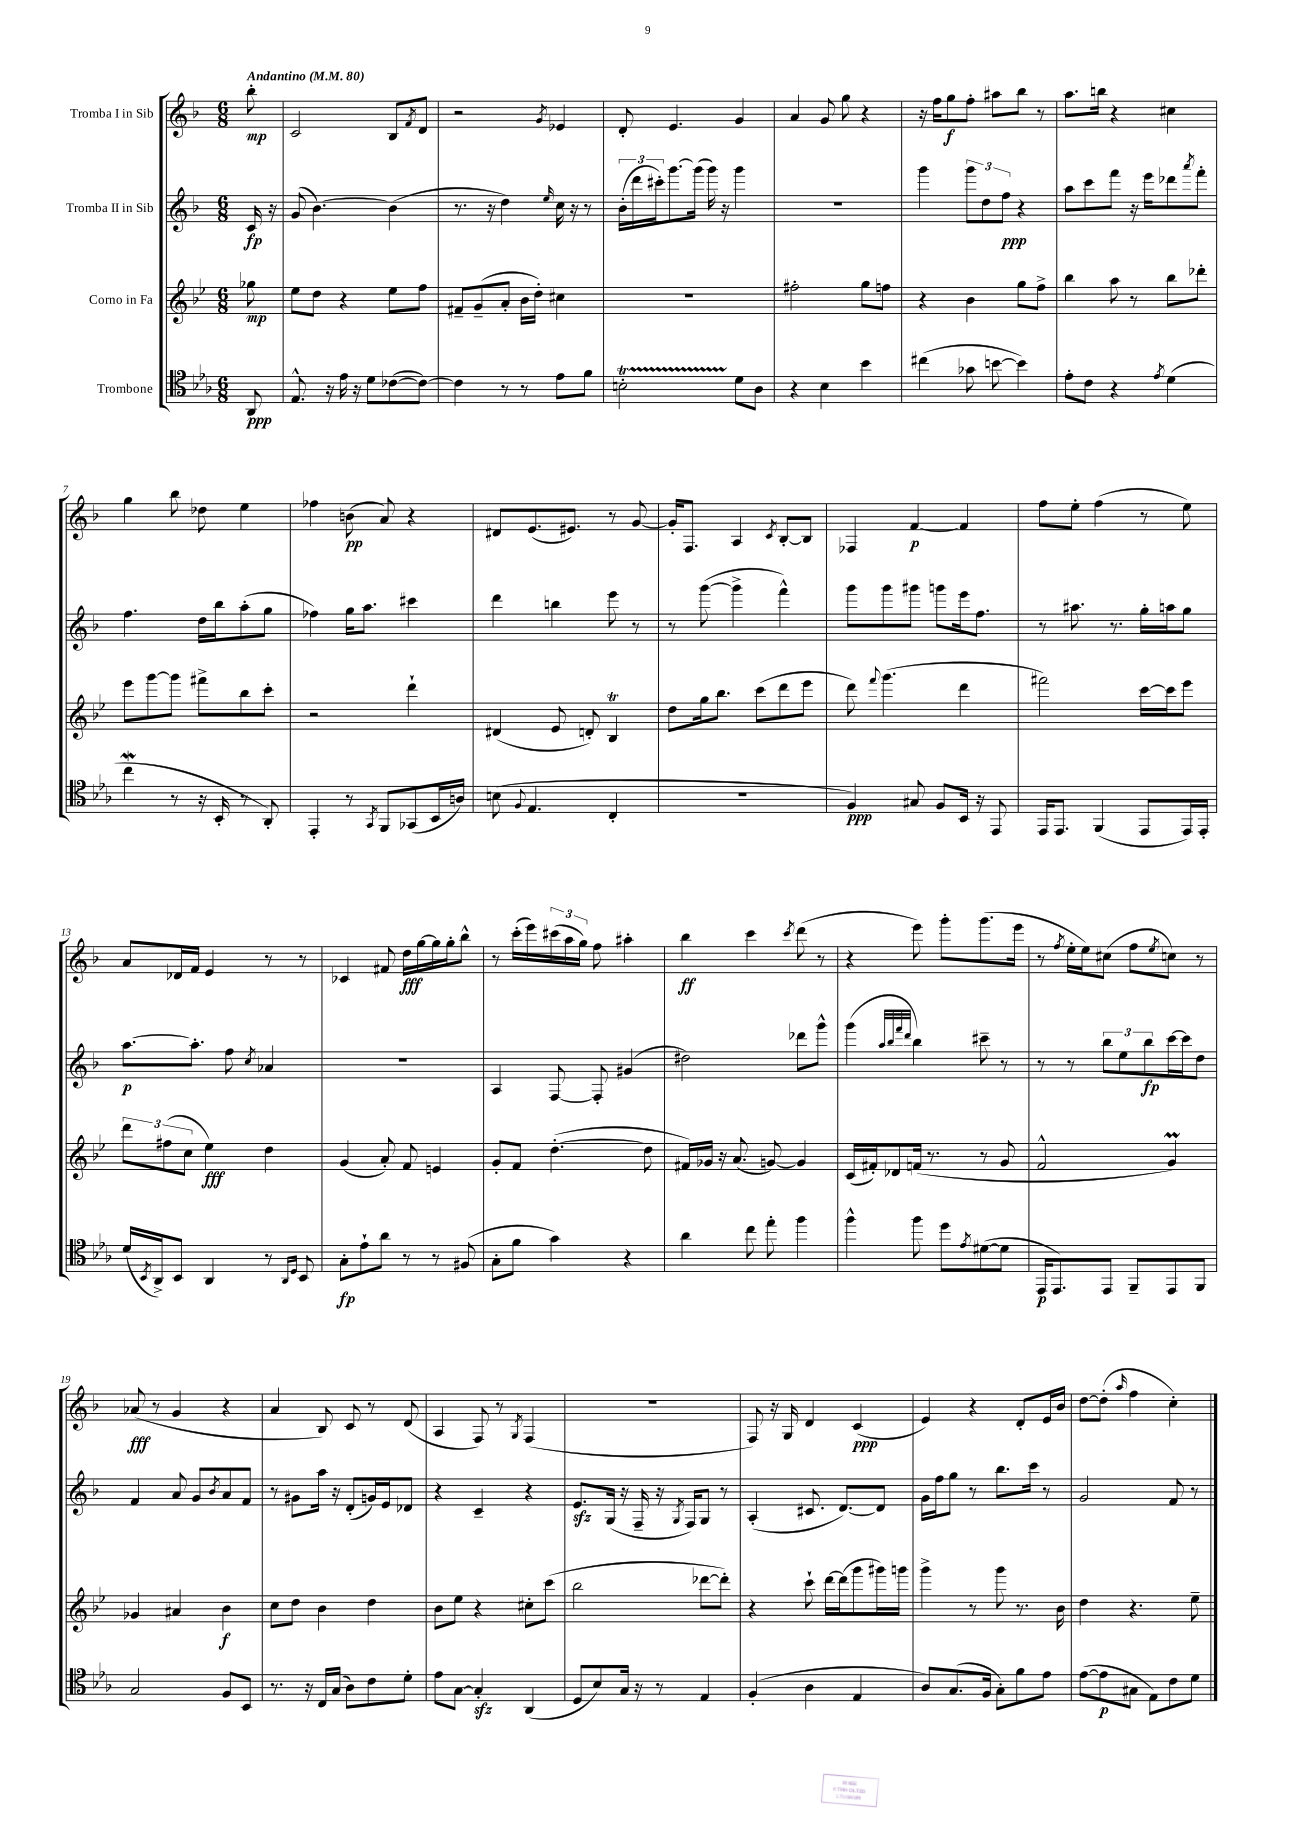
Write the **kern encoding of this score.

**kern	**kern	**kern	**kern
*staff4	*staff3	*staff2	*staff1
*clefC4	*clefG2	*clefG2	*clefG2
*k[b-e-a-]	*k[b-e-]	*k[b-]	*k[b-]
*M6/8	*M6/8	*M6/8	*M6/8
*MM80	*MM80	*MM80	*MM80
8AA-/	8gg-\	16c/	8bb-'\
.	.	16r	.
=	=	=	=
8.E-^^/	8ee-\L	(8g/	2c/
.	8dd\J	[4.b-\)	.
16r	.	.	.
16e-\	4r	.	.
16r	.	.	.
8d\L	.	.	.
([8c-\	8ee-\L	(4b-\]	8B-/L
.	.	.	8qf/
8c-\_J)	8ff\J	.	8d/J
=	=	=	=
4c-\]	8f#~/L	8.r	2r
.	(8g~/	.	.
.	.	16r	.
8r	8a'/J	4dd\)	.
8r	16b-\LL	.	.
.	16dd'\JJ)	.	.
.	.	16qqee/	8qg/
8e-\L	4cc#\	16cc\	4e-/
.	.	16r	.
8f\J	.	8r	.
=	=	=	=
2B'\	2.r	(24b-'\LL	8d'/
.	.	24ddd\	.
.	.	24ccc#'\J)	.
.	.	[8.ggg\	4.e/
.	.	(16ggg\]Jk	.
.	.	16ggg\)	.
.	.	16r	.
8d\L	.	4ggg\	4g/
8A-\J	.	.	.
=	=	=	=
4r	2ff#'\	2.r	4a/
4B-\	.	.	8g/
.	.	.	8gg\
4b-\	8gg\L	.	4r
.	8ff\J	.	.
=	=	=	=
(4cc#\	4r	4ggg\	16r
.	.	.	16ff\LK
.	.	.	8gg\
8g-\	4b-\	12ggg\L	8ff'\J
.	.	12dd\	.
[8b\	.	.	8aa#\L
.	.	12ff\J	.
4b\])	8gg\L	4r	8bb-\J
.	8ff^\J	.	8r
=	=	=	=
8e-'\L	4bb-\	8aa\L	8.aa\L
8c\J	.	8ccc\	.
.	.	.	16bb\Jk
4r	8aa\	8fff\J	4r
.	8r	16r	.
.	.	16eee\LK	.
8qe-/	.	.	.
(4d\	8bb-\L	8ddd-\	4cc#\
.	.	8qaaa/	.
.	8ddd-'\J	8fff'\J	.
=	=	=	=
4cc\	8eee-\L	4.ff\	4gg\
.	[8ggg\	.	.
8r	8ggg\]J	.	8bb-\
16r	8fff#^\L	16dd\LL	8dd-\
16BB-'/	.	16bb-\J	.
8r	8bb-\	(8aa'\	4ee\
8AA-'/)	8ccc'\J	8gg\J	.
=	=	=	=
4EE-'/	2r	4ff-\)	4ff-\
8r	.	16gg\LK	(8b\
.	.	8.aa\J	.
8qGG/	.	.	.
8FF/L	.	.	8a/)
(8GG-/	4ddd`\	4ccc#\	4r
16BB-/L	.	.	.
16A/JJ)	.	.	.
=	=	=	=
(8B\	(4d#/	4ddd\	8d#/L
8qqF/	.	.	.
4.E-/	.	.	(8.e/
.	8e-/	4bb\	.
.	.	.	8.e#/J)
.	8d'/)	.	.
4C'/	4B-/	8eee\	8r
.	.	8r	[8g/
=	=	=	=
2.r	8dd\L	8r	16g'/]LK
.	.	.	8.F/J
.	16gg\k	([8ggg\	.
.	8.bb-\J	.	.
.	.	4ggg^\]	4A/
.	(8ccc\L	.	.
.	.	.	8qc/
.	8ddd\	4fff^^\)	[8B-'/L
.	8eee-\J	.	8B-/]J
=	=	=	=
4F/)	8ddd\)	8ggg\L	4F-/
.	8qqfff/	.	.
.	(4.ggg\	8ggg\	.
8G#/	.	8ggg#\J	[4f/
8F/L	.	8ggg\L	.
16BB-/Jk	4ddd\	16eee\k	4f/]
16r	.	8.ff\J	.
8EE-/	.	.	.
=	=	=	=
16EE-/LK	2fff#\)	8r	8ff\L
8.EE-/J	.	.	.
.	.	8.aa#\	8ee'\J
(4FF/	.	.	(4ff\
.	.	8.r	.
8EE-/L	[16ccc\LL	16gg'\LL	8r
.	16ccc\]J	16aa\J	.
16EE-/L)	8eee-\J	8gg\J	8ee\)
16EE-'/JJ	.	.	.
=	=	=	=
(16d/LL	12ddd\L	[8.aa\L	8a/L
8qBB-/	.	.	.
16AA-^/J)	.	.	.
.	(12ff#\	.	.
8BB-/J	.	.	16d-/L
.	12cc\J	.	.
.	.	8.aa'\]J	16f/JJ
4AA-/	4ee-\)	.	4e/
.	.	8ff\	.
.	.	8qcc/	.
8r	4dd\	4a-/	8r
16qqAA-/LL	.	.	.
16qqD/JJ	.	.	.
8BB-/	.	.	8r
=	=	=	=
8G'\L	(4g/	2.r	4c-/
8e-`\	.	.	.
8a-\J	8a'/)	.	8f#/
8r	8f/	.	16dd\LL
.	.	.	[16gg\
8r	4e/	.	16gg\]
.	.	.	16gg'\J
(8F#/	.	.	8bb-^^\J
=	=	=	=
8G'\L	8g'/L	4A/	8r
8f\J	8f/J	.	(16ccc'\LL
.	.	.	16eee\)
4g\)	([4.dd'\	[8F/	(24ccc#\
.	.	.	24aa\
.	.	.	24gg\JJ)
.	.	8F'/]	8ff\
4r	.	(4g#/	4aa#'\
.	8dd\]	.	.
=	=	=	=
4a-\	16f#/LL)	2dd#\)	4bb-\
.	16g-/JJ	.	.
.	16r	.	.
.	(8.a/	.	.
8cc\	.	.	4ccc\
8ee-'\	[8g/)	.	.
.	.	.	8qccc/
4ff\	4g/]	8ddd-\L	(8ddd\
.	.	8ggg^^\J	8r
=	=	=	=
4ff^^\	(16c/LL	(4ggg\	4r
.	16f#'/J)	.	.
.	8d-/	.	.
.	.	32qqaa/LLL	.
.	.	32qqbb-/	.
.	.	32qqfff/	.
.	.	32qqddd/JJJ	.
8ff\	(16f/Jk	4bb-\)	8eee\)
.	8.r	.	.
8dd\L	.	.	8ggg'\L
8qe-/	.	.	.
([8d#\	8r	8ccc#~\	(8.ggg\
8d#\]J	8g/	8r	.
.	.	.	16eee\Jk
=	=	=	=
16EE-/LK	2f^^/	8r	8r
8.EE-/)	.	.	.
.	.	.	8qff/
.	.	8r	16ee'\LL
.	.	.	16ee\J)
8EE-/J	.	12bb-\L	(8cc#\J
.	.	12ee\	.
8FF~/L	.	.	8ff\L
.	.	12bb-\	.
.	.	.	8qee/
8EE-/	4g/)	[16ccc\L	8cc\J)
.	.	16ccc\]J	.
8FF/J	.	8dd\J	8r
=	=	=	=
2G/	4g-/	4f/	(8a-/
.	.	.	8r
.	4a#/	8a/	4g/
.	.	8g/L	.
.	.	8qb-/	.
8F/L	4b-\	8a/	4r
8BB-/J	.	8f/J	.
=	=	=	=
8.r	8cc\L	8r	4a/
.	8dd\J	8g#\L	.
16r	.	.	.
16C/LL	4b-\	16aa\Jk	8B-/)
(16G/JJ	.	16r	.
8A-\L)	.	(8d'/L	8c/
8c\	4dd\	16g/L)	8r
.	.	16e/J	.
8d'\J	.	8d-/J	(8d/
=	=	=	=
8e-\L	8b-\L	4r	4A/
[8G\J	8ee-\J	.	.
4G'/]	4r	4c~/	8F/)
.	.	.	8r
.	.	.	8qG/
(4AA-/	8cc#'\L	4r	(4F/
.	(8ccc\J	.	.
=	=	=	=
8D/L	2bb-\	8.e/L	2.r
8B-/)	.	.	.
.	.	(16G/Jk	.
16G/Jk	.	16r	.
16r	.	16F~/	.
8r	.	16r	.
.	.	8qG/	.
.	.	16F/LK)	.
4E-/	[8ddd-\L	8G/J	.
.	8ddd-'\]J)	8r	.
=	=	=	=
(4F'/	4r	(4A'/	8F/)
.	.	.	16r
.	.	.	16G/
4A-\	8ccc`\	8.c#/	4d/
.	[16ddd\LL	.	.
.	(16ddd\]J	[8.d/L)	.
4E-/	8ggg\	.	(4c/
.	16ggg#\L)	8d/]J	.
.	16ggg\JJ	.	.
=	=	=	=
8A-/L)	4ggg^\	16g\LL	4e/)
.	.	16ff\J	.
(8.G/	.	8gg\J	.
.	8r	8r	4r
16F/Jk	.	.	.
8G'\L)	8ggg\	8.bb-\L	.
8f\	8.r	.	8d'/L
.	.	16ccc\Jk	.
8e-\J	.	8r	16e/L
.	16b-\	.	16b-/JJ
=	=	=	=
([8e-\L	4dd\	2g/	[8dd\L
8e-\]	.	.	(8dd'\]J
.	.	.	16qqaa/
8G#\J	4.r	.	4ff\
8E-\L)	.	.	.
8c\	.	8f/	4cc'\)
8d\J	8ee-~\	8r	.
==	==	==	==
*-	*-	*-	*-
